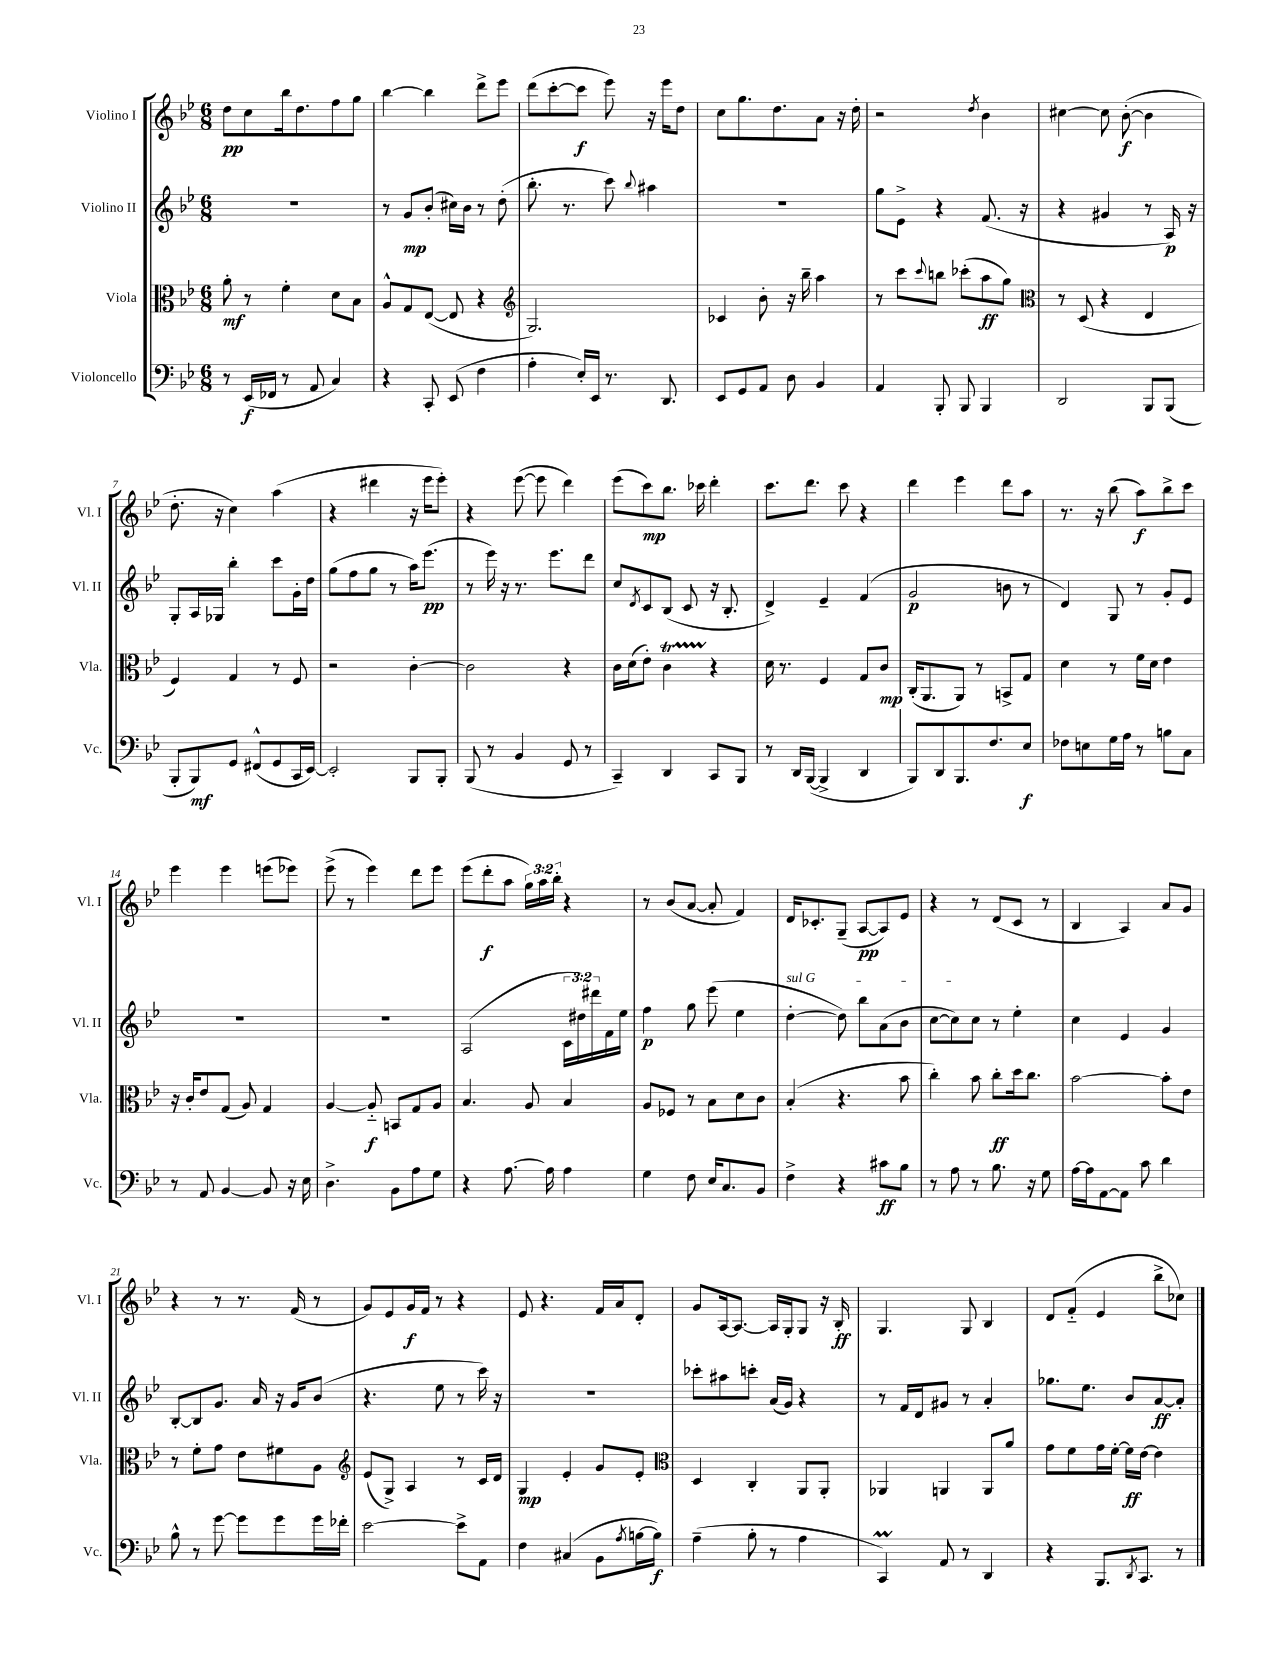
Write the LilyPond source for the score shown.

<<
\new StaffGroup <<
\new Staff = "s0" \with { instrumentName = "Violino I" shortInstrumentName = "Vl. I" } {
    \clef treble \key bes \major \numericTimeSignature \time 6/8 \override Staff.TupletNumber.text = #tuplet-number::calc-fraction-text
    d''8\pp c''8 bes''16 d''8. f''8 g''8 |
    bes''4~ bes''4 d'''8-> ees'''8 |
    d'''8( c'''8~-. c'''8\f ees'''8) r16 ees'''16 d''8 |
    c''8 g''8. d''8. a'8 r16 d''16-. |
    r2 \acciaccatura { d''8 } bes'4 |
    cis''4~ cis''8 bes'8~-.\f( bes'4 |
    d''8.-. r16 c''4) a''4( |
    r4 dis'''4 r16 ees'''16 ees'''8-.) |
    r4 ees'''8~( ees'''8 d'''4) |
    ees'''8( c'''8\mp) bes''8. ces'''16 d'''4-. |
    c'''8. d'''8. c'''8 r4 |
    d'''4 ees'''4 d'''8 a''8 |
    r8. r16 bes''8( a''8\f) bes''8-> c'''8 |
    ees'''4 ees'''4 e'''8( ees'''8) |
    ees'''8->( r8 ees'''4) d'''8 ees'''8 |
    ees'''8( d'''8-.\f a''8 \tuplet 3/2 { g''16) a''16 bes''16-. } r4 |
    r8 bes'8( a'8~ a'8-. f'4) |
    d'16 ces'8.-. g8--( a8~\pp a8) ees'8 |
    r4 r8 d'8( c'8 r8 |
    bes4 a4) a'8 g'8 |
    r4 r8 r8. f'16( r8 |
    g'8) ees'8 g'16\f f'16 r8 r4 |
    ees'8 r4. f'16 a'16 d'8-. |
    g'8 a16~ a8.~ a16 g16-. g8 r16 bes16-.\ff |
    g4. g8 bes4 |
    d'8 f'8-_( ees'4 bes''8-> ces''8) \bar "|." |
}
\new Staff = "s1" \with { instrumentName = "Violino II" shortInstrumentName = "Vl. II" } {
    \clef treble \key bes \major \numericTimeSignature \time 6/8 \override Staff.TupletNumber.text = #tuplet-number::calc-fraction-text
    R2. |
    r8 g'8\mp bes'8-.( cis''16) bes'16 r8 d''8-.( |
    bes''8.-. r8. c'''8) \appoggiatura { bes''8 } ais''4 |
    R2. |
    g''8 ees'8-> r4 f'8.( r16 |
    r4 gis'4 r8 a16\p) r16 |
    g8-. a16 ges16 bes''4-. c'''8 g'16-. d''16 |
    g''8( f''8 g''8 r8 a''16) ees'''8.\pp( |
    r8 ees'''16) r16 r8. ees'''8. d'''8 |
    c''8 \acciaccatura { d'8 } c'8 bes8( c'8 r16 bes8.-. |
    d'4->) ees'4-- f'4( |
    g'2\p b'8 r8 |
    d'4) g8 r8 g'8-. ees'8 |
    R2. |
    R2. |
    a2( \tuplet 3/2 { c'16 dis''16) dis'''16 } f'16 ees''16 |
    f''4\p g''8 ees'''8( ees''4 |
    \once \override TextSpanner.bound-details.left.text = \markup { \italic "sul G" } d''4~-.\startTextSpan d''8) bes''8 a'8( bes'8 |
    c''8~ c''8) c''8\stopTextSpan r8 ees''4-. |
    c''4 ees'4 g'4 |
    bes8~-. bes8 g'8. a'16 r16 g'16 bes'8( |
    r4. ees''8 r8 c'''16) r16 |
    R2. |
    ces'''8-. ais''8 c'''8-. a'16( g'16) r4 |
    r8 f'16 d'16 gis'8 r8 a'4-. |
    ges''8. ees''8. bes'8 a'8~\ff a'8-. \bar "|." |
}
\new Staff = "s2" \with { instrumentName = "Viola" shortInstrumentName = "Vla." } {
    \clef alto \key bes \major \numericTimeSignature \time 6/8
    a'8-.\mf r8 f'4-. d'8 bes8 |
    a8-^ g8 ees8~( ees8 r4 |
    \clef treble g2.) |
    ces'4 bes'8-. r16 bes''16-- a''4 |
    r8 c'''8 \appoggiatura { c'''8 } b''8 ces'''8-.( a''8\ff g''8) |
    \clef alto r8 d8( r4 ees4 |
    f4) g4 r8 f8 |
    r2 c'4~-. |
    c'2 r4 |
    c'16 d'16( ees'8-.) c'4\startTrillSpan r4\stopTrillSpan |
    d'16 r8. f4 g8 c'8\mp |
    c16-.( a,8. a,8) r8 b,8-> g8 |
    d'4 r8 f'16 d'16 ees'4 |
    r16 c'16-. ees'8 g8( a8) g4 |
    a4~ a8-_\f b,8 g8 a8 |
    bes4. a8 bes4 |
    a8 fes8 r8 bes8 d'8 c'8 |
    bes4-.( r4. bes'8 |
    c''4-.) bes'8 c''8-.\ff d''16 c''8. |
    bes'2~ bes'8-. ees'8 |
    r8 f'8-. g'8 ees'8 fis'8 a8 |
    \clef treble ees'8( g8->) a4 r8 c'16 d'16 |
    g4\mp ees'4-. g'8 ees'8-. |
    \clef alto d4 c4-. a,8 a,8-. |
    aes,4 a,4 a,8 a'8 |
    g'8 f'8 g'16 f'16~-. f'16\ff ees'16~ ees'4 \bar "|." |
}
\new Staff = "s3" \with { instrumentName = "Violoncello" shortInstrumentName = "Vc." } {
    \clef bass \key bes \major \numericTimeSignature \time 6/8
    r8 ees,16\f( fes,16 r8 a,8 c4) |
    r4 c,8-. ees,8( f4 |
    a4-. ees16-.) ees,16 r8. d,8. |
    ees,8 g,8 a,8 d8 bes,4 |
    a,4 bes,,8-. bes,,8 bes,,4 |
    d,2 bes,,8 bes,,8( |
    bes,,8-. bes,,8\mf) g,8 fis,8-^( g,8 c,16 ees,16~) |
    ees,2-. bes,,8 bes,,8-. |
    bes,,8( r8 bes,4 g,8 r8 |
    c,4--) d,4 c,8 bes,,8 |
    r8 d,16 bes,,16~( bes,,4-> d,4 |
    bes,,8) d,8 bes,,8. f8. ees8\f |
    fes8 e8 g16 a16 r8 b8 c8 |
    r8 a,8 bes,4~ bes,8 r16 ees16 |
    d4.-> bes,8 a8 g8 |
    r4 a8.~ a16 a4 |
    g4 f8 ees16 c8. bes,8 |
    f4-> r4 cis'8\ff bes8 |
    r8 a8 r8 bes8. r16 g8 |
    a16~ a16 a,8~ a,8 c'8 d'4 |
    bes8-^ r8 g'8~ g'8 g'8 g'16 fes'16-. |
    ees'2~ ees'8-> a,8 |
    f4 cis4( bes,8 \acciaccatura { a8 } b16~ b16\f) |
    a4--( bes8-. r8 a4 |
    c,4\prall) a,8 r8 d,4 |
    r4 bes,,8. \acciaccatura { d,8 } c,8. r8 \bar "|." |
}
>>
>>
